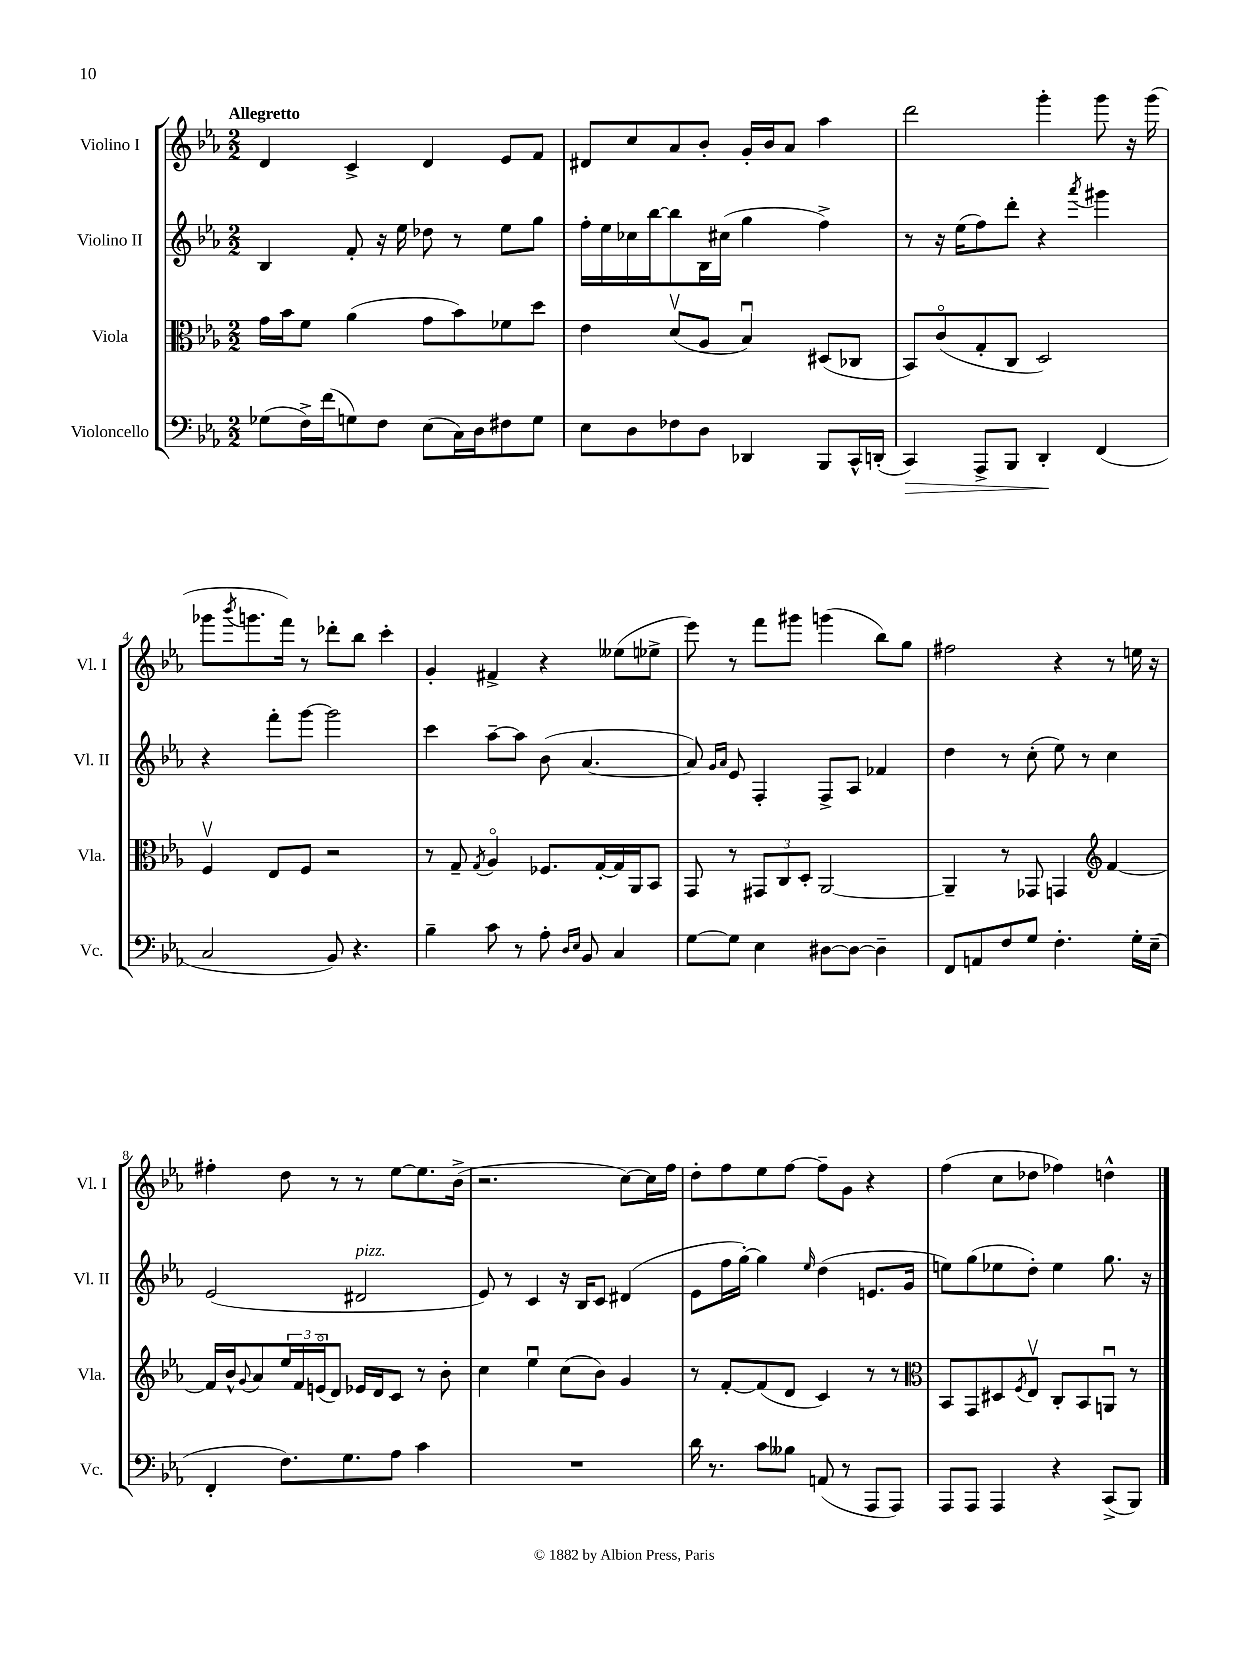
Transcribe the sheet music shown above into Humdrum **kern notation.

**kern	**kern	**kern	**kern
*staff4	*staff3	*staff2	*staff1
*clefF4	*clefC3	*clefG2	*clefG2
*k[b-e-a-]	*k[b-e-a-]	*k[b-e-a-]	*k[b-e-a-]
*M2/2	*M2/2	*M2/2	*M2/2
(8G-\L	16g\LL	4B-/	4d/
.	16b-\J	.	.
16F^\L)	8f\J	.	.
(16f\J	.	.	.
8G\)	(4a-\	8f'/	4c^/
8F\J	.	16r	.
.	.	16ee-\	.
(8E-\L	8g\L	8dd-\	4d/
16C\L)	8b-\)	8r	.
16D\J	.	.	.
8F#\	8f-\	8ee-\L	8e-/L
8G\J	8dd\J	8gg\J	8f/J
=	=	=	=
8E-\L	4e-\	16ff'\LL	8d#/L
.	.	16ee-\	.
8D\	.	16cc-\	8cc/
.	.	[16bb-\J	.
8F-\	(8dv/L	8bb-\]	8a-/
8D\J	8A-/J	16B-\L	8b-'/J
.	.	(16cc#\JJ	.
4DD-/	4B-u/)	4gg\	16g'/LL
.	.	.	16b-/J
.	.	.	8a-/J
8BBB-/L	(8D#/L	4ff^\)	4aa-\
16CC^^/L	8C-/J	.	.
(16DD'/JJ	.	.	.
=	=	=	=
4CC/)	8BB-/L)	8r	2ddd\
.	(8co/	16r	.
.	.	(16ee-\LK	.
8AAA-^/L	8G'/	8ff\)	.
8BBB-/J	8C/J	8ddd'\J	.
4DD'/	2D/)	4r	4ggg'\
.	.	8qaaa-/	.
(4FF/	.	4ggg#\	8ggg\
.	.	.	16r
.	.	.	(16ggg\
=	=	=	=
2C/	4Fv/	4r	8ggg-\L
.	.	.	8qbbb-/
.	.	.	8.ggg\
.	8E-/L	8fff'\L	.
.	.	.	16fff\Jk)
.	8F/J	[8ggg\J	8r
8BB-/)	2r	2ggg\]	8ddd-'\L
4.r	.	.	8bb-\J
.	.	.	4ccc'\
=	=	=	=
4B-~\	8r	4ccc\	4g'/
.	8G~/	.	.
.	8qG/	.	.
8c\	4A-o/	[8aa-~\L	4f#^/
8r	.	8aa-\]J	.
8A-'\	8.F-/L	(8b-\	4r
16qqD/LL	.	.	.
16qqE-/JJ	.	.	.
8BB-/	.	[4.a-/	.
.	[16G'/L	.	.
4C/	16G/]	.	(8ee--\L
.	16AA-/J	.	.
.	8BB-/J	.	8ee-^\J
=	=	=	=
[8G\L	8GG/	8a-/])	8eee-\)
.	.	16qqg/LL	.
.	.	16qqa-/JJ	.
8G\]J	8r	8e-/	8r
4E-\	12GG#/L	4F'/	8fff\L
.	12C/	.	.
.	.	.	8ggg#\J
.	12D'/J	.	.
[8D#\L	[2AA-/	8F^/L	(4ggg\
8D#\_J	.	8A-/J	.
4D#~\]	.	4f-/	8bb-\L)
.	.	.	8gg\J
=	=	=	=
8FF/L	4AA-~/]	4dd\	2ff#\
8AA/	.	.	.
8F/	8r	8r	.
8G/J	8GG-/	(8cc'\	.
4.F'\	4GG/	8ee-\)	4r
.	.	8r	.
*	*clefG2	*	*
.	[4f/	4cc\	8r
16G'\LL	.	.	16ee\
(16E-~\JJ	.	.	16r
=	=	=	=
4FF'/	16f/]LL	(2e-/	4ff#'\
.	16b-^^/J	.	.
.	8qqg/	.	.
.	8a-/	.	.
8.F\L)	24ee-/L	.	8dd\
.	24f/	.	.
.	(24eo/J	.	.
.	8d/J)	.	8r
8.G\	.	.	.
.	16e-/LL	2d#/	8r
.	16d/J	.	.
8A-\J	8c/J	.	[8ee-\L
4c\	8r	.	8.ee-\]
.	8b-'\	.	.
.	.	.	(16b-^\Jk
=	=	=	=
1r	4cc\	8e-/)	2.r
.	.	8r	.
.	4ee-u\	4c/	.
.	(8cc\L	16r	.
.	.	16B-/LK	.
.	8b-\J)	8c/J	.
.	4g/	(4d#/	[8cc\L)
.	.	.	16cc\]L
.	.	.	16ff\JJ
=	=	=	=
16d\	8r	8e-\L	8dd'\L
8.r	.	.	.
.	[8f'/L	16ff\L	8ff\
.	.	[16gg'\JJ)	.
8c\L	(8f/]	4gg\]	8ee-\
8B--\J	8d/J	.	[8ff\J
.	.	16qqee-/	.
(8AA/	4c/)	(4dd\	8ff~\]L
8r	.	.	8g\J
8AAA-/L	8r	8.e/L	4r
8AAA-/J)	8r	.	.
.	.	16g/Jk	.
=	=	=	=
*	*clefC3	*	*
8AAA-/L	8BB-/L	8ee\L)	(4ff\
8AAA-/J	8GG/	(8gg\	.
4AAA-/	8D#/	8ee-\	8cc\L
.	8qF/	.	.
.	8E-v/J	8dd'\J)	8dd-\J
4r	8C'/L	4ee-\	4ff-\)
.	8BB-/	.	.
(8CC^/L	8AAu/J	8.gg\	4dd^^\
8BBB-/J)	8r	.	.
.	.	16r	.
==	==	==	==
*-	*-	*-	*-
